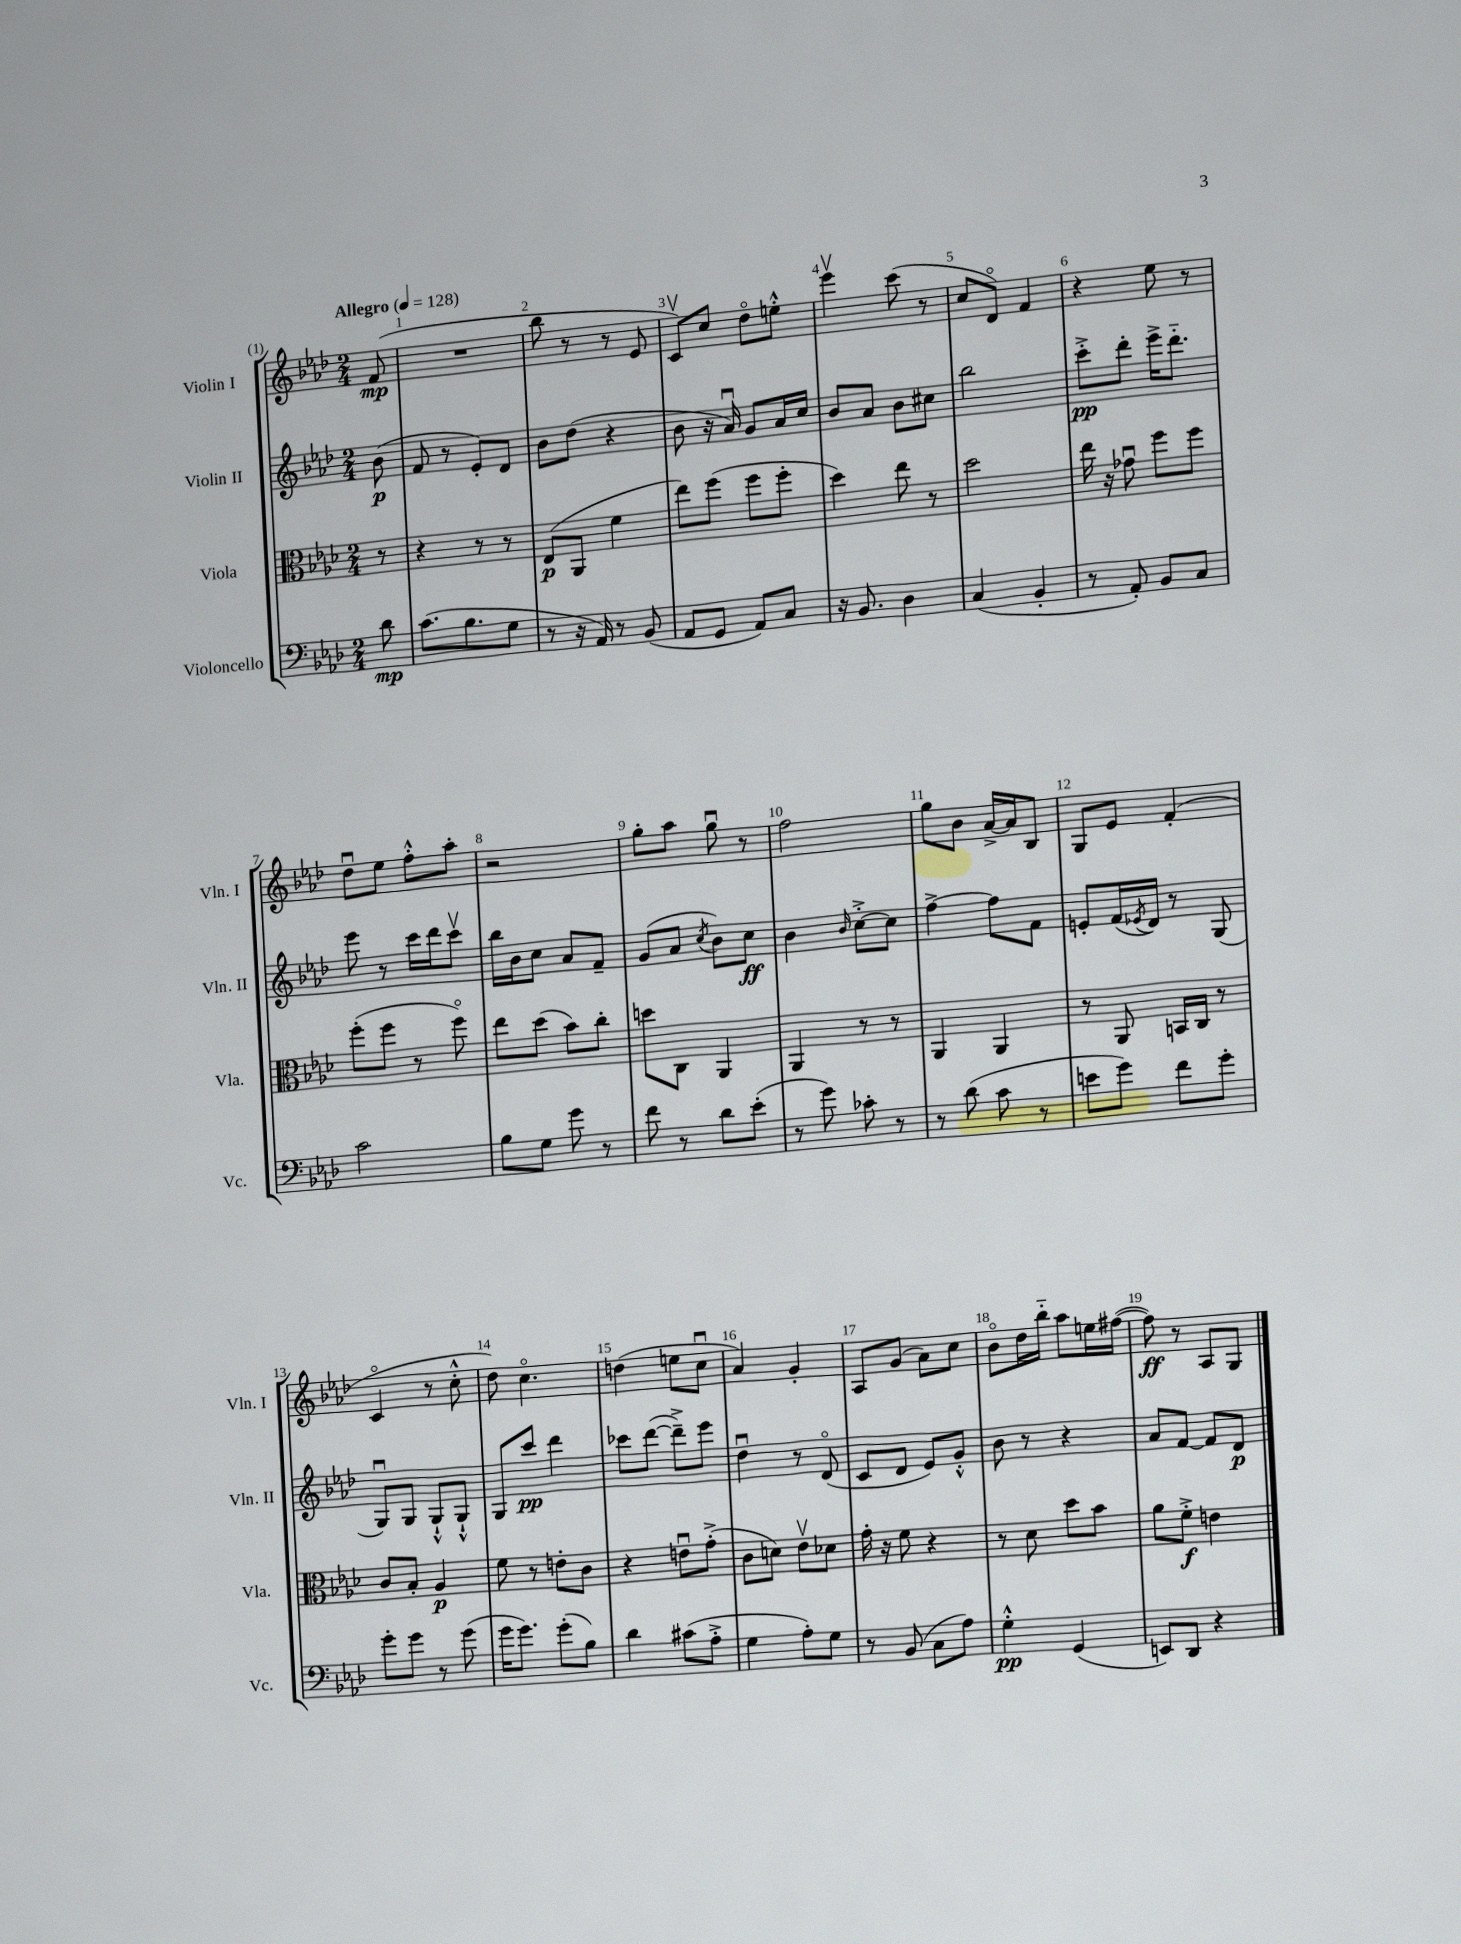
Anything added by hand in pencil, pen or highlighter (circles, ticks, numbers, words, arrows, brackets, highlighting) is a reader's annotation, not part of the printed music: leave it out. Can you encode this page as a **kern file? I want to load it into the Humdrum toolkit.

**kern	**dynam	**kern	**dynam	**kern	**dynam	**kern	**dynam
*part4	*part4	*part3	*part3	*part2	*part2	*part1	*part1
*staff4	*staff4	*staff3	*staff3	*staff2	*staff2	*staff1	*staff1
*I"Violoncello	*	*I"Viola	*	*I"Violin II	*	*I"Violin I	*
*I'Vc.	*	*I'Vla.	*	*I'Vln. II	*	*I'Vln. I	*
*clefF4	*	*clefC3	*	*clefG2	*	*clefG2	*
*k[b-e-a-d-]	*	*k[b-e-a-d-]	*	*k[b-e-a-d-]	*	*k[b-e-a-d-]	*
*M2/4	*	*M2/4	*	*M2/4	*	*M2/4	*
*MM128	*	*MM128	*	*MM128	*	*MM128	*
=	=	=	=	=	=	=	=
!	!	!	!	!	!	!LO:TX:a:B:t=Allegro	!
8d-\	mp	8r	.	(8b-\	p	(8f/	mp
=1	=1	=1	=1	=1	=1	=1	=1
(8.c\L	.	4r	.	8f/	.	2r	.
.	.	.	.	8r	.	.	.
8.B-\	.	.	.	.	.	.	.
.	.	8r	.	8e-'/L)	.	.	.
8G\J	.	8r	.	8d-/J	.	.	.
=2	=2	=2	=2	=2	=2	=2	=2
8r	.	(8E-/L	p	8b-\L	.	8bb-\	.
16r	.	8AA-/J	.	(8dd-\J	.	8r	.
16AA-/)	.	.	.	.	.	.	.
8r	.	4f\	.	4r	.	8r	.
(8BB-/	.	.	.	.	.	8e-/	.
=3	=3	=3	=3	=3	=3	=3	=3
8AA-/L	.	8ee-\L)	.	8b-\	.	8cv/L)	.
8GG/J	.	(8ff\J	.	16r	.	8cc/J	.
.	.	.	.	16a-u/)	.	.	.
8AA-/L)	.	8ff\L	.	8g/L	.	8dd-\L	.
8C/J	.	8ff'\J	.	16a-/L	.	8een'^^\J	.
.	.	.	.	16cc/JJ	.	.	.
=4	=4	=4	=4	=4	=4	=4	=4
16r	.	4dd-\)	.	8b-/L	.	4eee-v\	.
8.BB-/	.	.	.	.	.	.	.
.	.	.	.	8a-/J	.	.	.
4D-\	.	8ee-\	.	8b-\L	.	(8ccc\	.
.	.	8r	.	8cc#X\J	.	8r	.
=5	=5	=5	=5	=5	=5	=5	=5
(4C/	.	2dd-\	.	2bb-\	.	8cc/L	.
.	.	.	.	.	.	8d-/J)	.
4BB-'/	.	.	.	.	.	4f/	.
=6	=6	=6	=6	=6	=6	=6	=6
8r	.	16ee-\	.	8ccc'^\L	pp	4r	.
.	.	16r	.	.	.	.	.
8AA-'/)	.	8g-Xu\	.	8ddd-'\J	.	.	.
8BB-/L	.	8ff\L	.	16eee-^\KL	.	8ee-\	.
.	.	.	.	8.ddd-\J	.	.	.
8C/J	.	8ff\J	.	.	.	8r	.
!!LO:LB:g=z
=7	=7	=7	=7	=7	=7	=7	=7
2c\	.	(8ff'\L	.	8eee-\	.	8dd-u\L	.
.	.	8ff\J	.	8r	.	8ee-\J	.
.	.	8r	.	16ccc\LL	.	8ff'^^\L	.
.	.	.	.	16ddd-\J	.	.	.
.	.	8ff\)	.	8cccv\J	.	8aa-'\J	.
=8	=8	=8	=8	=8	=8	=8	=8
8B-\L	.	8ee-\L	.	16bb-\LL	.	2r	.
.	.	.	.	16b-\J	.	.	.
8G\J	.	(8dd-\J	.	8cc\J	.	.	.
8g\	.	8b-\L)	.	8a-/L	.	.	.
8r	.	8cc'\J	.	8f~/J	.	.	.
=9	=9	=9	=9	=9	=9	=9	=9
8f\	.	8ddn\L	.	(8g/L	.	8gg'\L	.
8r	.	8C\J	.	8a-/J	.	8aa-\J	.
.	.	.	.	8qcc/	.	.	.
8d-\L	.	4AA-/	.	8b-\L)	.	8ggu\	.
(8e-'\J	.	.	.	8cc\J	ff	8r	.
=10	=10	=10	=10	=10	=10	=10	=10
8r	.	4AA-/	.	4b-\	.	2ff\	.
8g\)	.	.	.	.	.	.	.
.	.	.	.	16qqb-/	.	.	.
8c-X'\	.	8r	.	[8cc'^\L	.	.	.
8r	.	8r	.	8cc\J]	.	.	.
=11	=11	=11	=11	=11	=11	=11	=11
8r	.	4AA-/	.	[4ff^\	.	8gg\L	.
(8d-\	.	.	.	.	.	8b-\J	.
8c\	.	4AA-/	.	8ff\L]	.	[16a-^/LL	.
.	.	.	.	.	.	16a-/J]	.
8r	.	.	.	8f\J	.	8B-/J	.
=12	=12	=12	=12	=12	=12	=12	=12
8en\L	.	8r	.	8en'/L	.	8G/L	.
8g\J)	.	8AA-/	.	(16f/L	.	8e-/J	.
.	.	.	.	8qe-X/	.	.	.
.	.	.	.	16d-/JJ)	.	.	.
8f\L	.	16BBn/LL	.	8r	.	(4f'/	.
.	.	16C/JJ	.	.	.	.	.
8g'\J	.	8r	.	(8G/	.	.	.
!!LO:LB:g=z
=13	=13	=13	=13	=13	=13	=13	=13
8g'\L	.	8c/L	.	8Gu/L)	.	4c/	.
8g\J	.	8B-'/J	.	8G/J	.	.	.
8r	.	4A-/	p	8G`^^/L	.	8r	.
(8g\	.	.	.	8G`^^/J	.	8cc'^^\	.
=14	=14	=14	=14	=14	=14	=14	=14
16g\KL	.	8f\	.	8G/L	.	8dd-\)	.
8.g\J)	.	.	.	.	.	.	.
.	.	8r	.	8ccc/J	pp	4.cc\	.
(8g'\L	.	8en'\L	.	4ddd-\	.	.	.
8B-\J)	.	8c\J	.	.	.	.	.
=15	=15	=15	=15	=15	=15	=15	=15
4d-\	.	4r	.	8ccc-X\L	.	(4ddn\	.
.	.	.	.	([8ddd-\J	.	.	.
(8c#X\L	.	8enu\L	.	8ddd-~^\L])	.	8een\L	.
8A-'^\J	.	(8g'^\J	.	8eee-\J	.	8ccu\J	.
=16	=16	=16	=16	=16	=16	=16	=16
4G\	.	8c\L	.	4dd-u\	.	4a-/)	.
.	.	8dn\J)	.	.	.	.	.
8A-'\L)	.	8e-v\L	.	8r	.	4g'/	.
8G\J	.	8d-X\J	.	(8d-/	.	.	.
=17	=17	=17	=17	=17	=17	=17	=17
8r	.	16g'\	.	8c/L	.	8A-/L	.
.	.	16r	.	.	.	.	.
(8BB-/	.	8f\	.	8d-/J	.	(8g/J	.
8C\L	.	4r	.	8e-/L)	.	8a-\L)	.
8A-\J)	.	.	.	8g'^^/J	.	8cc\J	.
=18	=18	=18	=18	=18	=18	=18	=18
4G'^^\	pp	8r	.	8b-\	.	8b-\L	.
.	.	8d-\	.	8r	.	16dd-\L	.
.	.	.	.	.	.	16bb-\JJ	.
(4GG/	.	8dd-\L	.	4r	.	8aa-\L	.
.	.	8b-\J	.	.	.	16een\L	.
.	.	.	.	.	.	([16ff#X\JJ	.
=19	=19	=19	=19	=19	=19	=19	=19
8EEn/L)	.	8a-\L	.	8a-/L	.	8ff#\])	ff
8DD-/J	.	8f'^\J	f	[8f/J	.	8r	.
4r	.	4en\	.	8f/L]	.	8A-/L	.
.	.	.	.	8d-/J	p	8G/J	.
==	==	==	==	==	==	==	==
*-	*-	*-	*-	*-	*-	*-	*-
